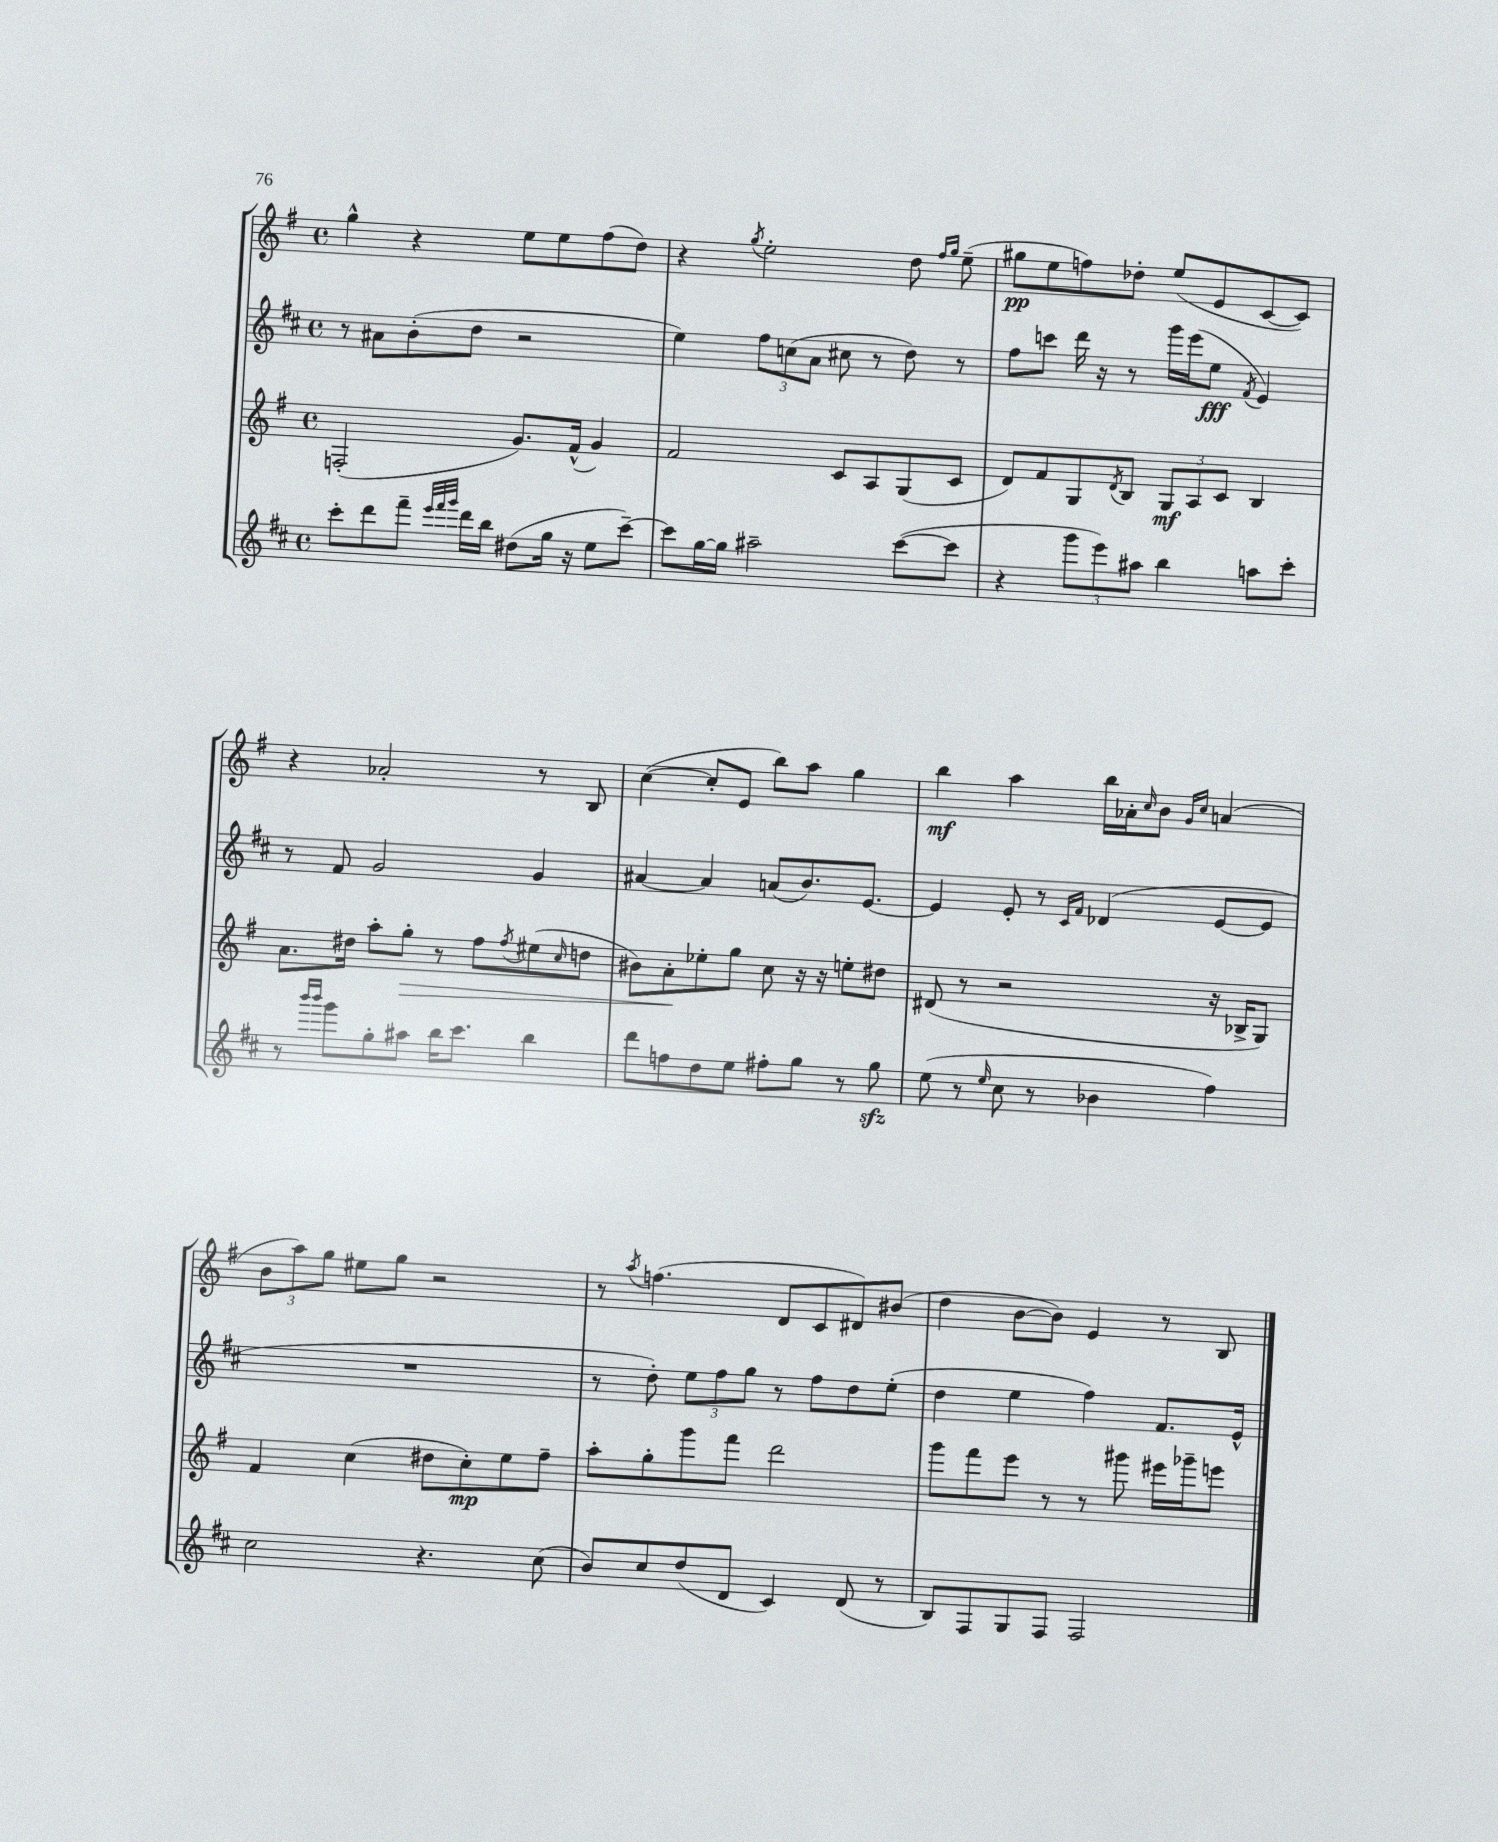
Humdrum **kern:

**kern	**kern	**kern	**kern
*staff4	*staff3	*staff2	*staff1
*clefG2	*clefG2	*clefG2	*clefG2
*k[f#c#]	*k[f#]	*k[f#c#]	*k[f#]
*M4/4	*M4/4	*M4/4	*M4/4
*met(c)	*met(c)	*met(c)	*met(c)
8ccc#'	(2F'	8r	4gg^^
8ddd	.	8a#	.
8fff#~	.	(8b'	4r
32qqeee	.	.	.
32qqfff#	.	.	.
32qqggg	.	.	.
16ddd	.	8dd	.
16bb	.	.	.
(8dd#	8.g)	2r	8ee
16gg	.	.	8ee
16r	(16f#^^	.	.
8ee	4g)	.	(8ff#
[8ccc#~)	.	.	8dd)
=	=	=	=
8ccc#]	2f#	4ee)	4r
[16gg	.	.	.
16gg]	.	.	.
.	.	.	8qgg
2aa#~	.	12ff#	2ee'
.	.	(12cc	.
.	.	12a	.
.	8c	8cc#	.
.	8A	8r	.
([8ccc#	(8G	8dd)	8dd
.	.	.	16qqff#
.	.	.	16qqgg
8ccc#]	8c	8r	(8ee~
=	=	=	=
4r	8d)	8ff#	8gg#
.	8f#	8ccc	8ee
12ggg	8G	16ddd	8ff)
.	.	16r	.
12eee)	.	.	.
.	8qd	.	.
.	8B	8r	8dd-'
12aa#	.	.	.
4bb	12G	16ggg	(8ee
.	.	(16eee	.
.	12A	.	.
.	.	8ee	8e
.	12c	.	.
.	.	8qf#	.
8aa	4B	4e)	[8c
8ccc#'	.	.	8c])
=	=	=	=
8r	8.a	8r	4r
16qqbbb	.	.	.
16qqbbb	.	.	.
8ggg	.	8f#	.
.	16dd#	.	.
8gg'	8aa'	2g	2a-'
8aa#	8gg'	.	.
16bb	8r	.	.
8.ccc#	.	.	.
.	8ff#	.	.
.	8qff#	.	.
4bb	(8ee#	4g	8r
.	16qqcc	.	.
.	8dd	.	8B
=	=	=	=
8ddd	8b#)	[4a#	([4cc
8ff	8a'	.	.
8dd	8ee-'	4a#]	8cc']
8ee	8gg	.	8e
8ff#'	8cc	(8a	8bb)
8gg	16r	8.b)	8aa
.	16r	.	.
8r	8ee'	.	4gg
.	.	[8.e	.
8gg	8dd#	.	.
=	=	=	=
(8ee	(8d#	4e]	4bb
8r	8r	.	.
16qqee	.	.	.
8cc#	2r	8e'	4aa
8r	.	8r	.
.	.	16qqc#	.
.	.	16qqf#	.
4b-	.	(4d-	16bb
.	.	.	16a-'
.	.	.	16qqcc
.	.	.	8b
.	.	.	16qqg
.	.	.	16qqcc
4ff#)	16r	[8e	(4a
.	16B-^	.	.
.	8G)	8e]	.
=	=	=	=
2cc#	4f#	1r	12b
.	.	.	12aa)
.	.	.	12gg
.	(4cc	.	8ee#
.	.	.	8gg
4.r	8dd#	.	2r
.	8cc')	.	.
.	8ee	.	.
(8cc#	8ff#~	.	.
=	=	=	=
8b)	8aa'	8r	8r
.	.	.	8qaa
8cc#	8gg'	8dd')	(4.ff
(8dd	8ggg	12ee	.
.	.	12ff#	.
8d	8fff#	.	.
.	.	12gg	.
4c#)	2ddd	8r	8d
.	.	8ff#	8c
(8d	.	8dd	8d#)
8r	.	(8ee'	(8b#
=	=	=	=
8B)	8ggg	4dd	4dd
8F#	8fff#	.	.
8G	8eee	4ee	[8b
8F#	8r	.	8b])
2F#	8r	4ff#)	4e
.	8ggg#	.	.
.	16eee#	8.f#	8r
.	16ggg-~	.	.
.	8eee	.	8B
.	.	16e^^	.
==	==	==	==
*-	*-	*-	*-
